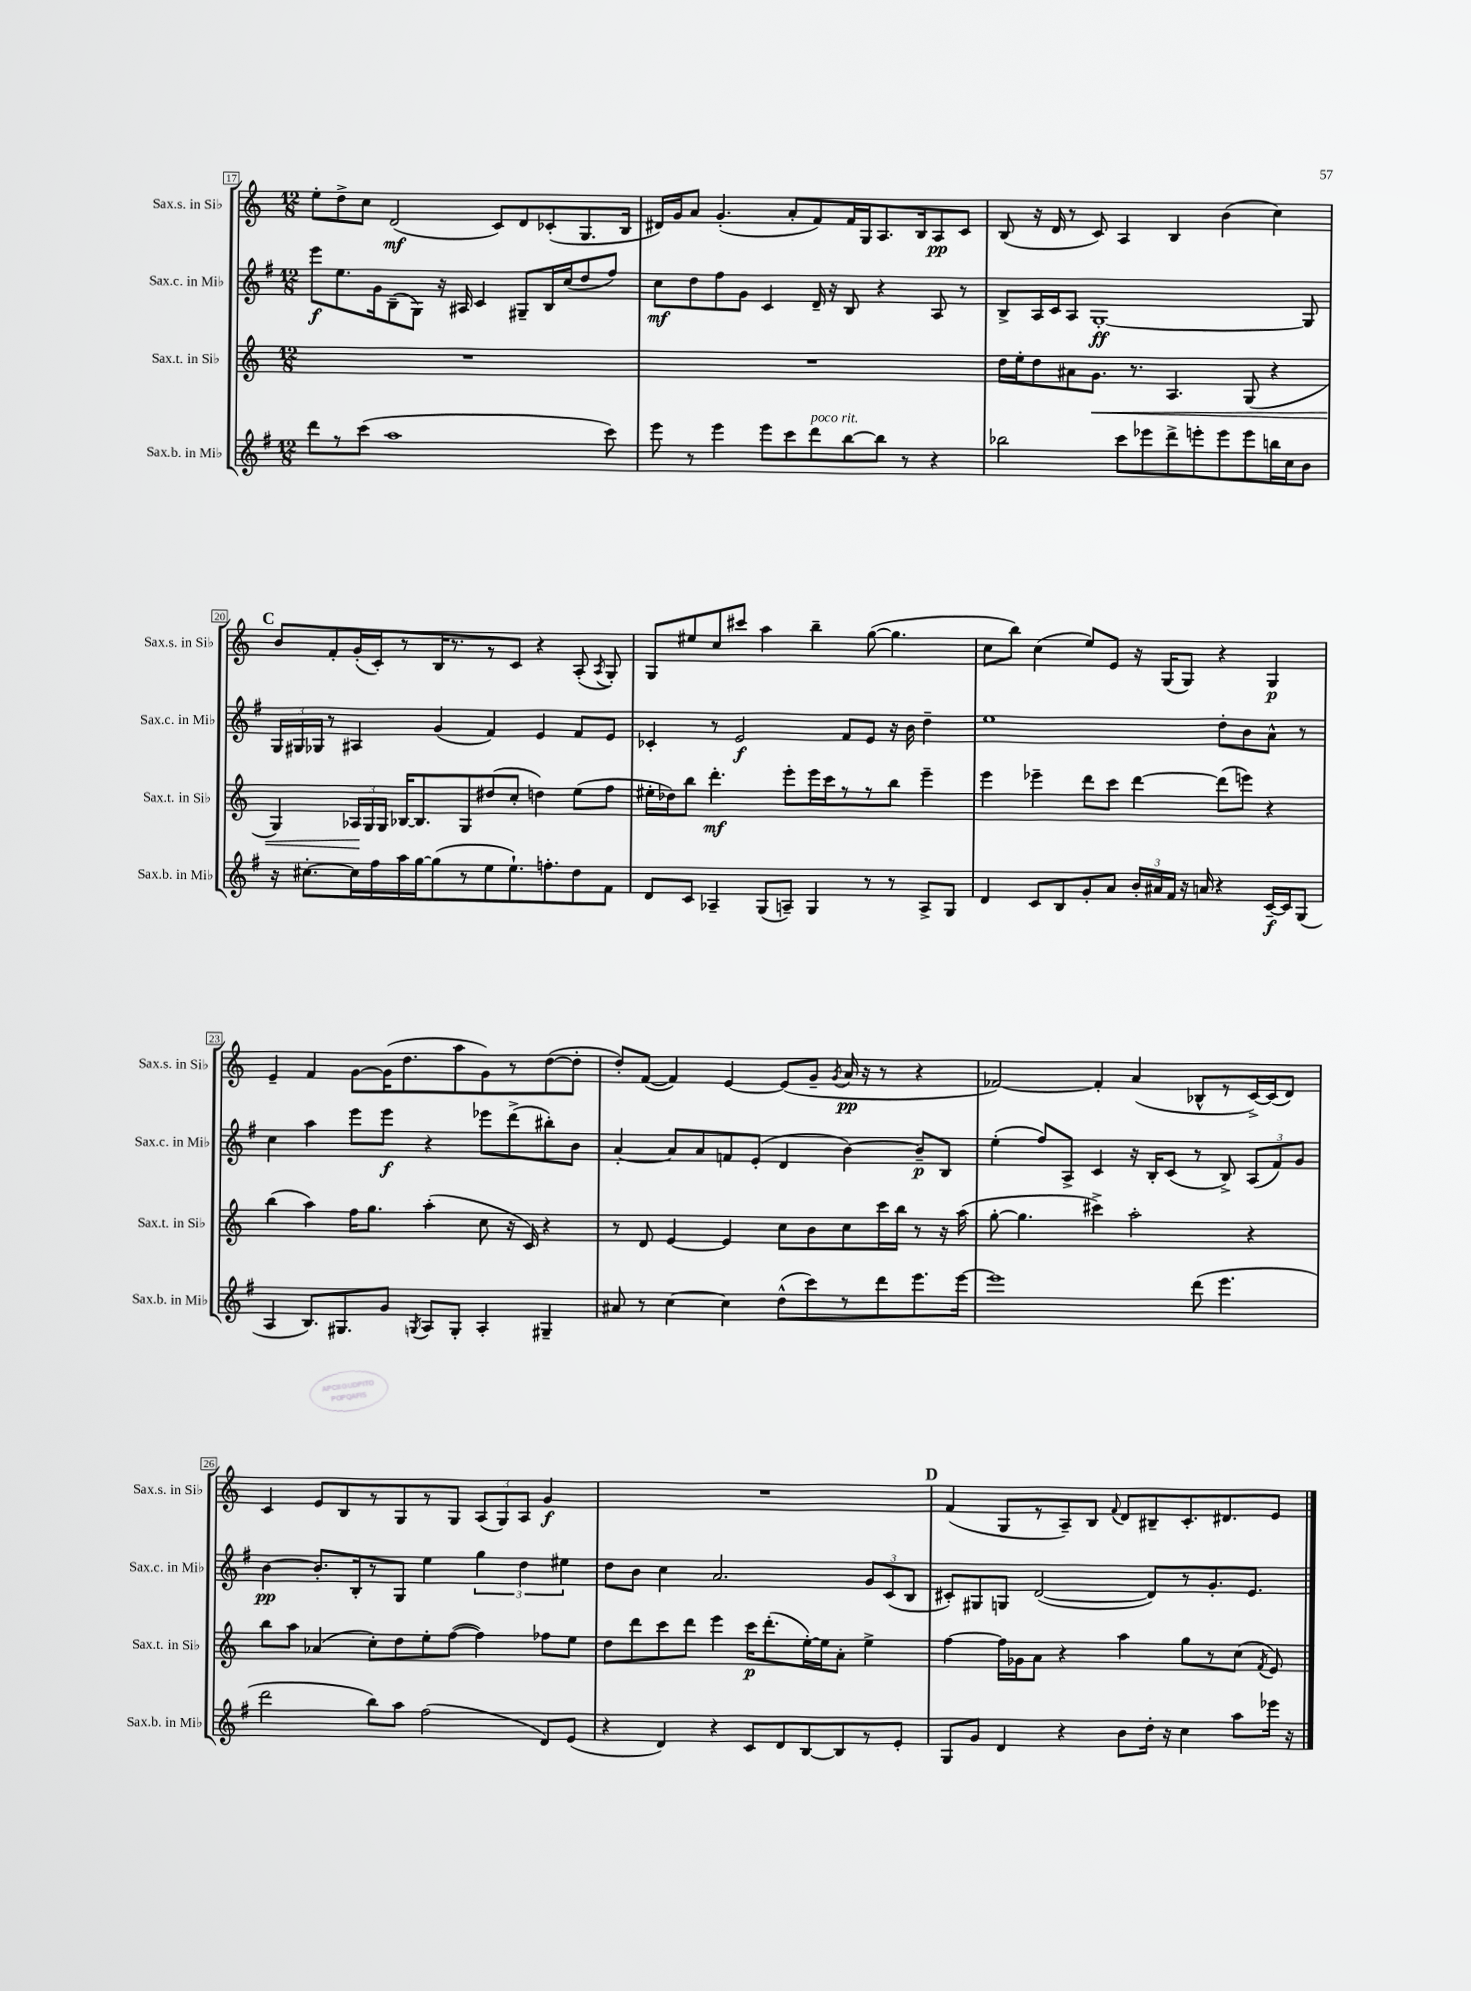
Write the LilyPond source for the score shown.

<<
\new StaffGroup <<
\new Staff = "s0" \with { instrumentName = "Sax.s. in Sib" shortInstrumentName = "Sax.s. in Sib" } {
    \clef treble \key c \major \numericTimeSignature \time 12/8
    \autoBeamOff e''8[-. d''8-> c''8] d'2\mf( c'8[) d'8 ces'8-.( g8. b16] |
    dis'16[) g'16 a'8] g'4.-.( a'8[-. f'8) f'16 g16 a8. b16 a8\pp c'8] |
    b8( r16 d'16 r8 c'8) a4 b4 b'4( c''4) |
    \mark \markup { \bold "C" } b'8[ f'8-. g'16-.( c'16-.) r8 b16 r8. r8 c'8] r4 a8-.( \acciaccatura { a8 } g8-.) |
    g8[ eis''8 c''8 cis'''8] a''4 b''4-- g''8~( g''4. |
    c''8[ b''8]) c''4( e''8[) e'8] r16 g16[( g8]) r4 g4\p |
    e'4-- f'4 g'8[~ g'16( d''8. a''8 g'8) r8 d''8~( d''8]-. |
    d''8[-.) f'8]~( f'4) e'4~ e'8[( g'8]-- \acciaccatura { g'8 } a'16\pp r16 r8 r4 |
    fes'2~) fes'4-. a'4( bes8[-^ r8 c'16~->) c'16( d'8]) |
    c'4 e'8[ b8 r8 g8 r8 g8] \tuplet 3/2 { a8[( g8) a8] } g'4\f |
    R1. |
    \mark \markup { \bold "D" } f'4( g8[ r8 a8--) b8] \appoggiatura { f'8 } d'8[ bis8-- c'8.-. dis'8. e'8] \bar "|." |
}
\new Staff = "s1" \with { instrumentName = "Sax.c. in Mib" shortInstrumentName = "Sax.c. in Mib" } {
    \clef treble \key g \major \numericTimeSignature \time 12/8
    \autoBeamOff e'''8[\f e''8. g'16 b8--( g8]) r16 ais16 c'4 gis8[-- b16 c''16( d''8 fis''8]) |
    c''8[\mf d''8 fis''8 g'8] c'4 d'16-- r16 b8 r4 a8 r8 |
    b8[-> a16 c'16 a8] g1~-.\ff g8 |
    \mark \markup { \bold "C" } \tuplet 3/2 { g16[ gis16 ges16] } r8 ais4 g'4( fis'4) e'4 fis'8[ e'8] |
    ces'4-. r8 e'2\f fis'8[ e'8] r16 b'16 d''4-- |
    e''1 d''8[-. b'8 a'8]-^ r8 |
    c''4 a''4 e'''8[ e'''8]\f r4 ees'''8[ d'''8->( bis''8-.) b'8] |
    a'4~-. a'8[ a'8 f'8 e'8]-.( d'4 b'4~) b'8[--\p b8] |
    e''4-.( fis''8[) a8]-> c'4 r16 b16[-. c'8]( r8 b8->) \tuplet 3/2 { a8[( fis'8) g'8] } |
    b'4~\pp b'8.[-. b16-. r8 g8] e''4 \tuplet 3/2 { g''4 d''4 eis''4 } |
    d''8[ b'8] c''4 a'2. \tuplet 3/2 { g'8[ c'8( b8] } |
    \mark \markup { \bold "D" } cis'8[-.) gis8 g8] d'2~( d'8[) r8 g'8.-. e'8.] \bar "|." |
}
\new Staff = "s2" \with { instrumentName = "Sax.t. in Sib" shortInstrumentName = "Sax.t. in Sib" } {
    \clef treble \key c \major \numericTimeSignature \time 12/8
    \autoBeamOff R1. |
    R1. |
    d''16[ e''16-. d''8 ais'8 g'8.]\< r8. a4. g8( r4 |
    \mark \markup { \bold "C" } g4) \tuplet 3/2 { aes16[\! g16 g16] } bes16[~ bes8. g8 dis''8( c''8]-. d''4) e''8[( f''8] |
    eis''16[-. des''16) b''8] d'''4.-.\mf e'''8[-. e'''16 c'''16 r8 r8 b''8] e'''4-- |
    e'''4 ees'''4-- d'''8[ c'''8] d'''4~ d'''8[( e'''8]) r4 |
    b''4( a''4) f''16[ g''8.] a''4-.( c''8 r16 c'16) r4 |
    r8 d'8 e'4~ e'4 c''8[ b'8 c''8 c'''16 b''16] r8 r16 a''16( |
    g''8~-. g''4. cis'''4->) a''2-. r4 |
    b''8[ a''8] aes'4( c''8[-.) d''8 e''8-. f''8]~( f''4) fes''8[ e''8] |
    d''8[ d'''8 c'''8 d'''8] e'''4 c'''16[\p d'''8.-.( e''16~-.) e''16 a'8]-. e''4-> |
    \mark \markup { \bold "D" } f''4~ f''16[ ges'16 a'8] r4 a''4 g''8[ r8 c''8]( \acciaccatura { f'8 } e'8) \bar "|." |
}
\new Staff = "s3" \with { instrumentName = "Sax.b. in Mib" shortInstrumentName = "Sax.b. in Mib" } {
    \clef treble \key g \major \numericTimeSignature \time 12/8
    \autoBeamOff d'''8[ r8 c'''8]( a''1 c'''8) |
    e'''8 r8 e'''4 e'''8[ c'''8 d'''8^\markup { \italic "poco rit." } b''8~ b''8] r8 r4 |
    bes''2 c'''8[ ees'''8 d'''8-> e'''8-. e'''8 e'''8 b''16 c''16 b'8] |
    \mark \markup { \bold "C" } r16 cis''8.[~-. cis''16 fis''16 a''16 g''16~ g''8( r8 e''8 e''8.-!) f''8.-. d''8 fis'8] |
    d'8[ c'8] aes4-- g8[( a8]--) g4 r8 r8 a8[-> g8] |
    d'4 c'8[ b8 g'8-. a'8] \tuplet 3/2 { b'16[-. ais'16 fis'16] } r16 a'16 r4 c'16[~--\f c'16 g8]( |
    a4 b8.[) gis8. g'8] \acciaccatura { g8 } a8[ g8]-. a4-. gis4-- |
    ais'8 r8 c''4~ c''4 d''8[-^( c'''8) r8 d'''8 e'''8. e'''16]~ |
    e'''1 d'''8( e'''4. |
    d'''2 b''8[) a''8] fis''2( d'8[) e'8]( |
    r4 d'4) r4 c'8[ d'8 b8~ b8 r8 e'8]-. |
    \mark \markup { \bold "D" } g8[ g'8] d'4 r4 b'8[ d''16]-. r16 c''4 a''8[ ees'''16] r16 \bar "|." |
}
>>
>>
\layout { \context { \Score currentBarNumber = #17 \override BarNumber.stencil = #(make-stencil-boxer 0.1 0.3 ly:text-interface::print) } }
